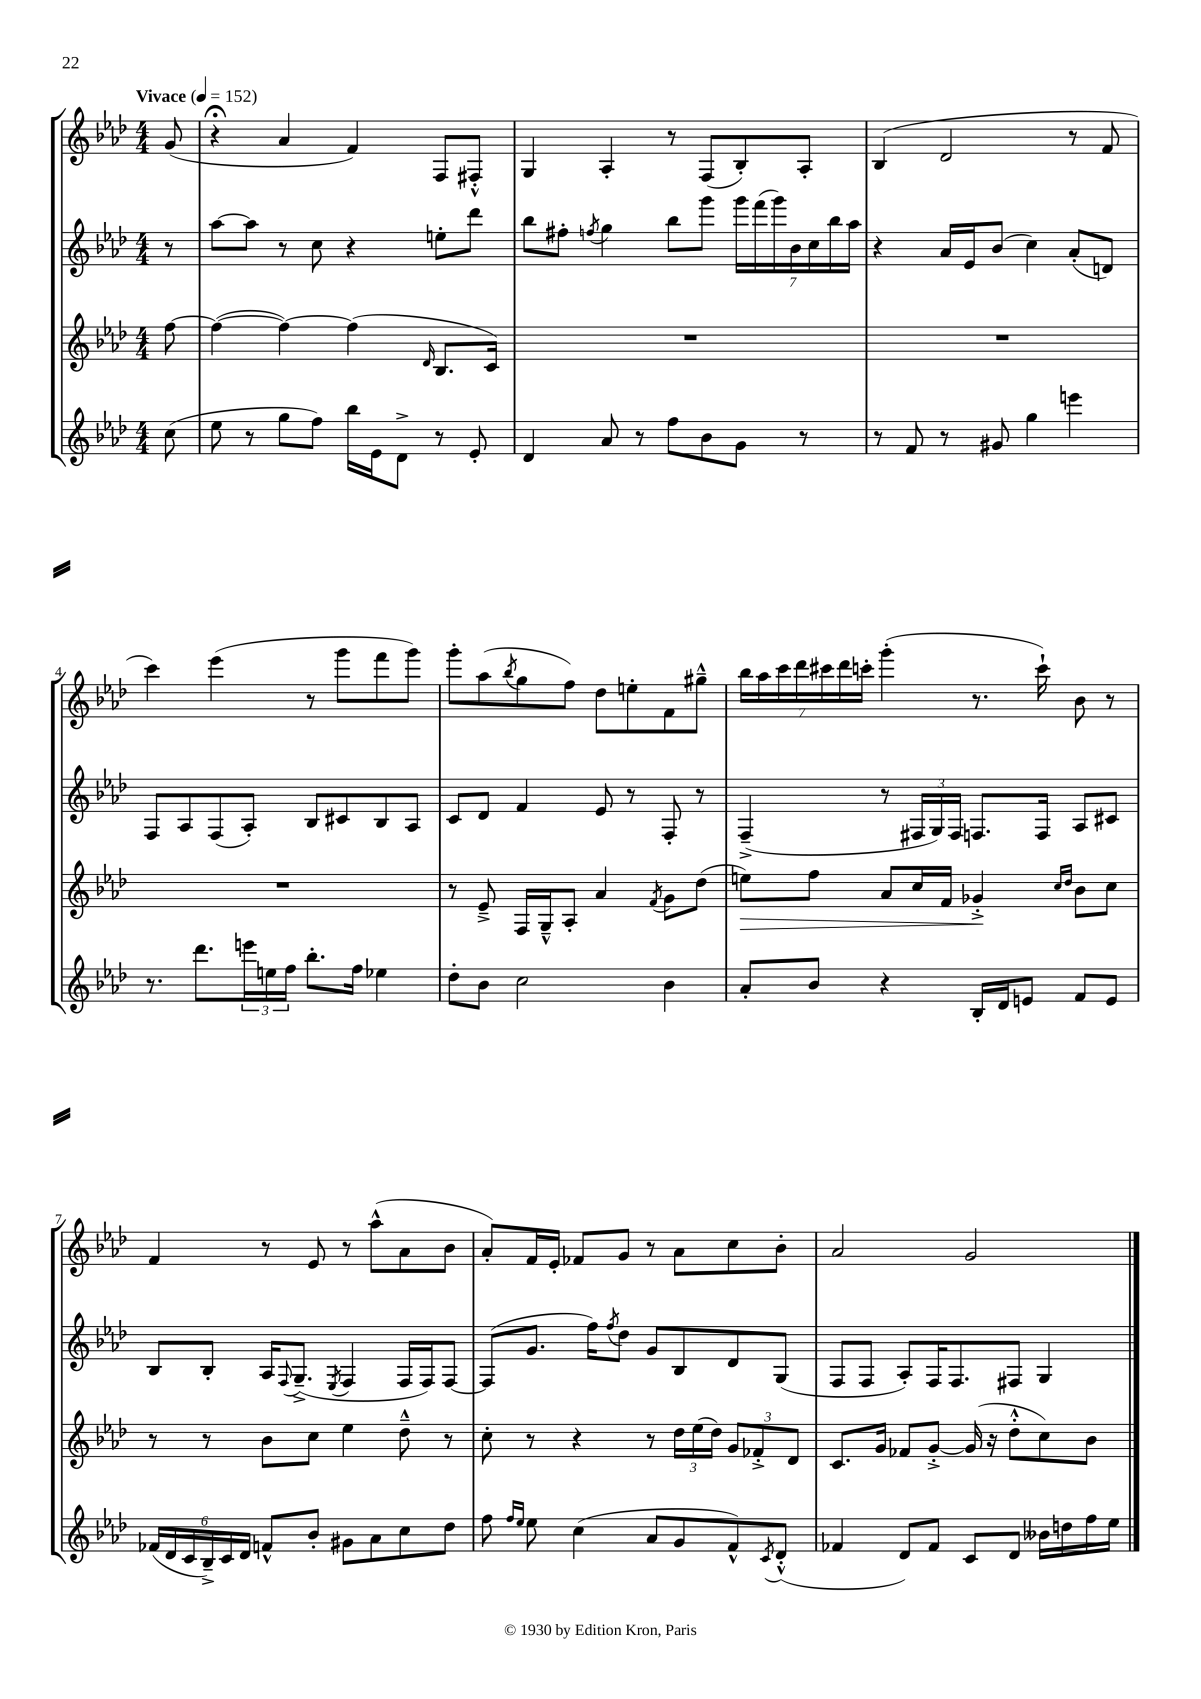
<<
\new StaffGroup <<
\new Staff = "s0" {
    \clef treble \key aes \major \numericTimeSignature \time 4/4 \partial 8 \tempo "Vivace" 4 = 152
    g'8( |
    r4\fermata aes'4 f'4) f8 fis8-.-^ |
    g4 aes4-. r8 f8( bes8-.) aes8-. |
    bes4( des'2 r8 f'8 |
    c'''4) ees'''4( r8 g'''8 f'''8 g'''8) |
    g'''8-. aes''8( \acciaccatura { bes''8 } g''8 f''8) des''8 e''8-. f'8 gis''8---^ |
    \tuplet 7/4 { bes''16 aes''16 c'''16 des'''16 cis'''16 des'''16 c'''16-. } g'''4-.( r8. c'''16-!) bes'8 r8 |
    f'4 r8 ees'8 r8 aes''8-^( aes'8 bes'8 |
    aes'8-.) f'16 ees'16-. fes'8 g'8 r8 aes'8 c''8 bes'8-. |
    aes'2 g'2 \bar "|." |
}
\new Staff = "s1" {
    \clef treble \key aes \major \numericTimeSignature \time 4/4 \partial 8
    r8 |
    aes''8~ aes''8 r8 c''8 r4 e''8-. des'''8 |
    bes''8 fis''8-. \acciaccatura { f''8 } g''4 bes''8 g'''8 \tuplet 7/4 { g'''16 f'''16( g'''16) bes'16 c''16 bes''16 aes''16 } |
    r4 aes'16 ees'16 bes'8( c''4) aes'8-.( d'8) |
    f8 aes8 f8( aes8-.) bes8 cis'8 bes8 aes8 |
    c'8 des'8 f'4 ees'8 r8 f8-. r8 |
    f4--->( r8 \tuplet 3/2 { fis16 g16) fis16 } f8. f16 aes8 cis'8 |
    bes8 bes8-. aes16 \appoggiatura { f8 } g8.--->( \acciaccatura { ees8 } f4 f16 f16) f8~ |
    f8( g'8. f''16) \acciaccatura { f''8 } des''8 g'8 bes8 des'8 g8( |
    f8 f8 aes8-.) f16 f8. fis8 g4 \bar "|." |
}
\new Staff = "s2" {
    \clef treble \key aes \major \numericTimeSignature \time 4/4 \partial 8
    f''8~ |
    f''4~( f''4~) f''4( \grace { des'16 } bes8. c'16) |
    R1 |
    R1 |
    R1 |
    r8 ees'8---> f16 g16---^ aes8-. aes'4 \acciaccatura { f'8 } g'8 des''8( |
    e''8\>) f''8 aes'8 c''16 f'16 ges'4-.->\! \grace { c''16 des''16 } bes'8 c''8 |
    r8 r8 bes'8 c''8 ees''4 des''8---^ r8 |
    c''8-. r8 r4 r8 \tuplet 3/2 { des''16 ees''16( des''16) } \tuplet 3/2 { g'8 fes'8-.-> des'8 } |
    c'8. g'16 fes'8 g'8~-.-> g'16( r16 des''8-.-^ c''8) bes'8 \bar "|." |
}
\new Staff = "s3" {
    \clef treble \key aes \major \numericTimeSignature \time 4/4 \partial 8
    c''8( |
    ees''8 r8 g''8 f''8) bes''16 ees'16 des'8-> r8 ees'8-. |
    des'4 aes'8 r8 f''8 bes'8 g'8 r8 |
    r8 f'8 r8 gis'8 g''4 e'''4 |
    r8. des'''8. \tuplet 3/2 { e'''16 e''16 f''16 } bes''8.-. f''16 ees''4 |
    des''8-. bes'8 c''2 bes'4 |
    aes'8-. bes'8 r4 bes16-. des'16 e'8 f'8 e'8 |
    \tuplet 6/4 { fes'16( des'16 c'16 bes16--->) c'16 des'16 } f'8-^ bes'8-. gis'8 aes'8 c''8 des''8 |
    f''8 \grace { f''16 ees''16 } ees''8 c''4( aes'8 g'8 f'8-^) \acciaccatura { c'8 } des'8-.-^( |
    fes'4 des'8) fes'8 c'8 des'8 beses'16 d''16 f''16 ees''16 \bar "|." |
}
>>
>>
